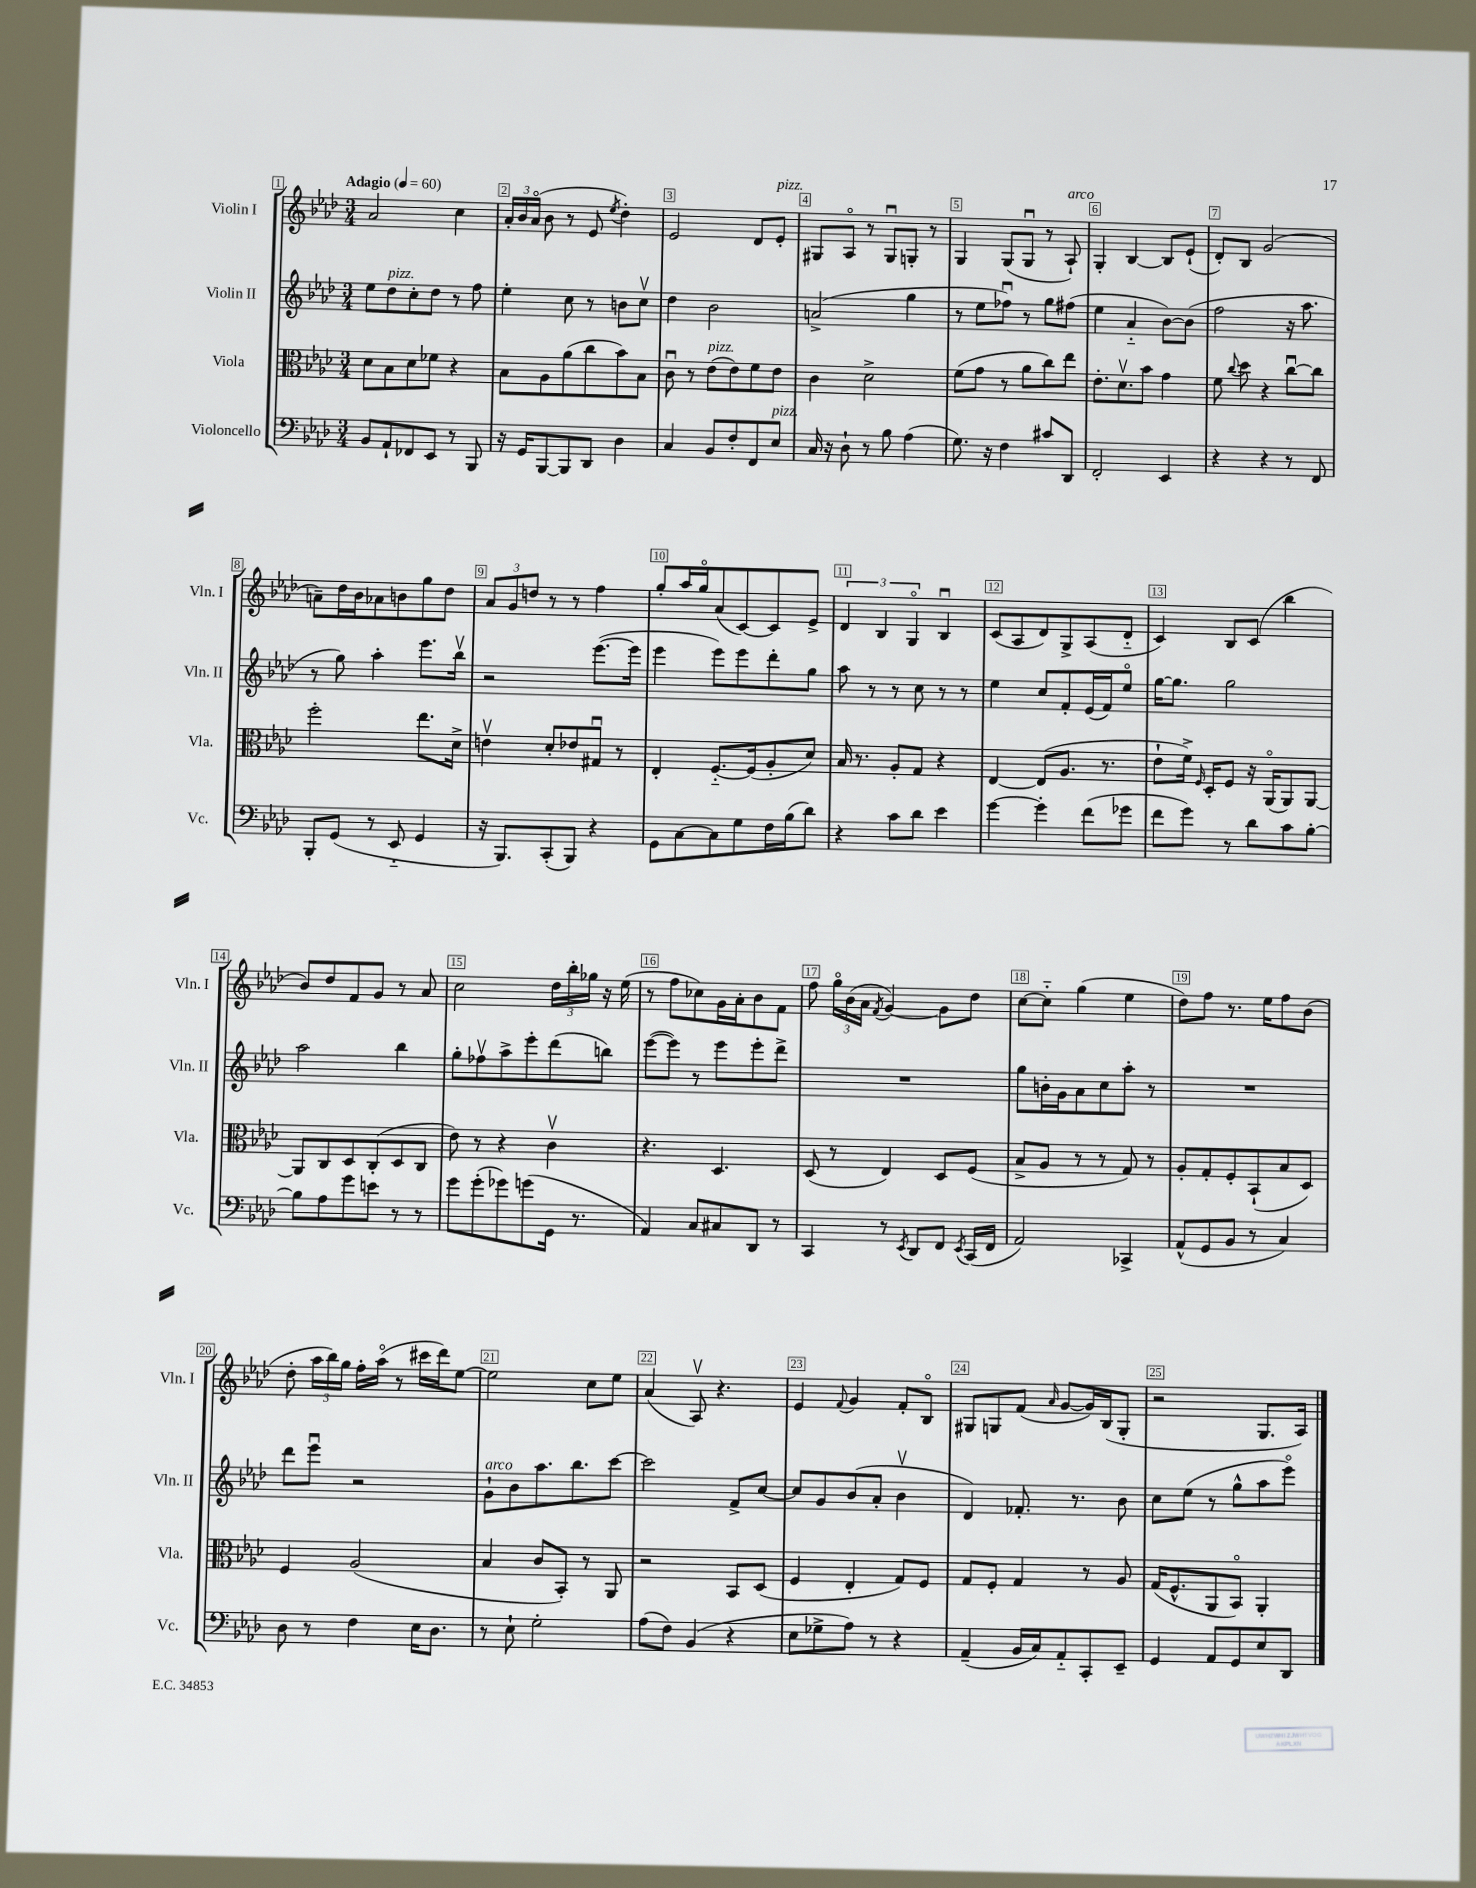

**kern	**kern	**kern	**kern
*part4	*part3	*part2	*part1
*staff4	*staff3	*staff2	*staff1
*I"Violoncello	*I"Viola	*I"Violin II	*I"Violin I
*I'Vc.	*I'Vla.	*I'Vln. II	*I'Vln. I
*clefF4	*clefC3	*clefG2	*clefG2
*k[b-e-a-d-]	*k[b-e-a-d-]	*k[b-e-a-d-]	*k[b-e-a-d-]
*M3/4	*M3/4	*M3/4	*M3/4
*MM60	*MM60	*MM60	*MM60
=1	=1	=1	=1
!	!	!	!LO:TX:a:B:t=Adagio
8BB-/L	8d-\L	8ee-\L	2a-/
!	!	!LO:TX:a:i:t=pizz.	!
8AA-`/	8B-\	8dd-\	.
8FF-X/	8d-\	8cc'\	.
8EE-/J	8f-X\J	8dd-\J	.
8r	4r	8r	4cc\
8BBB-/	.	8ff\	.
=2	=2	=2	=2
16r	8B-\L	4ee-'\	24a-'/LL
.	.	.	24b-/
16GG/KL	.	.	.
.	.	.	(24a-/JJ
[8BBB-/	8A-\	.	8b-\
8BBB-/]	(8a-\	8cc\	8r
8DD-/J	8cc\	8r	8e-/
.	.	.	8qee-/
4D-\	8b-\)	8bn\L	4dd-'\)
.	8B-\J	8ccv\J	.
=3	=3	=3	=3
4C/	8cu\	4dd-\	2e-/
.	8r	.	.
!	!LO:TX:a:i:t=pizz.	!	!
8BB-/L	(8e-\L	2b-\	.
8F'/	8e-\)	.	.
8FF/	8f\	.	8d-/L
!	!	!	!LO:TX:a:i:t=pizz.
!LO:TX:a:i:t=pizz.	!	!	!
8E-/J	8e-\J	.	8e-'/J
=4	=4	=4	=4
16C/	4c\	(2an^/	8G#X/L
16r	.	.	.
8D-`\	.	.	8A-/J
8r	2d-^\	.	8r
8B-\	.	.	8G#u/L
(4A-\	.	4gg\	8Gn'/J
.	.	.	8r
=5	=5	=5	=5
8.G\)	(8f\L	8r	4G/
.	8g\J	8ee-\L	.
16r	.	.	.
4F\	8r	8ff-Xu\J)	(8G/L
.	8a-\L	8r	8Gu/J
8c#X/L	8cc\)	8gg\L	8r
!	!	!	!LO:TX:a:i:t=arco
8DD-/J	8ee-\J	(8ff#X\J	8A-`/)
=6	=6	=6	=6
2FF'/	8.e-'\L	4ee-\	4G'/
.	8.d-v\	.	.
.	.	4a-/	[4B-/
.	8b-\J	.	.
4EE-/	4g\	[8b-\L)	8B-/L]
.	.	(8b-\J]	(8e-`/J
=7	=7	=7	=7
4r	8f\	2ff\	8d-'/L)
.	8qqcc/	.	.
.	8dd-\	.	8B-/J
4r	4r	.	(2g/
8r	[8ccu\L	16r	.
.	.	8.aa-\	.
8FF/	8cc\J]	.	.
!!LO:LB:g=z
=8	=8	=8	=8
8BBB-'/L	2ff'\	8r	8an~\L)
(8GG/J	.	8gg\)	16dd-\L
.	.	.	16b-\J
8r	.	4aa-'\	8a-X\
8EE-/	.	.	8bn\
4GG/	8.ee-\L	8.eee-\L	8gg\
.	.	.	8dd-\J
.	16d-^\Jk	16bb-v\Jk	.
=9	=9	=9	=9
16r	4env\	2r	12a-/L
8.BBB-/L)	.	.	.
.	.	.	12g/
.	.	.	12ddn/J
(8CC'/	8d-'/L	.	8r
8BBB-/J)	8e-X/	.	8r
4r	8G#Xu/J	([8.eee-\L	4ff\
.	8r	.	.
.	.	16eee-\Jk]	.
=10	=10	=10	=10
8GG\L	4E-'/	4eee-\	8gg'/L
[8C\	.	.	16aa-/L
.	.	.	16gg/J
8C\]	[8.F/L	8eee-\L)	(8a-/
8G\	.	8eee-\	[8c/)
.	(16F/k]	.	.
16F\L	8A-'/	8ddd-'\	8c/]
(16B-\J	.	.	.
8d-\J)	8d-/J)	8gg\J	8e-^/J
=11	=11	=11	=11
4r	16B-/	8aa-\	6d-/
.	8.r	.	.
.	.	8r	.
.	.	.	6B-/
8c\L	8A-'/L	8r	.
.	.	.	6G/
8d-\J	8G/J	8cc\	.
4e-\	4r	8r	4B-u/
.	.	8r	.
=12	=12	=12	=12
[4g\	[4E-/	4ee-\	(8c/L
.	.	.	8A-/
4g'\]	(8E-/L]	8cc/L	8d-/)
.	8.A-/J	8f'/	8G^/
(8f\L	.	(16e-/L	(8A-/
.	8.r	16f/J)	.
8g-X\J	.	8ee-/J	8d-/J
=13	=13	=13	=13
8f\L	8e-`\L	[16gg\KL	4c/)
.	.	8.gg\J]	.
8g\J)	16f^\Jk)	.	.
.	16qqF/	.	.
.	16D-'/KL	.	.
8r	8F/J	2gg\	8B-/L
8d-\L	16r	.	(8c/J
.	(16AA-/KL	.	.
8c\	8AA-/)	.	4bb-\
[8B-'\J	[8AA-/J	.	.
!!LO:LB:g=z
=14	=14	=14	=14
8B-\L]	8AA-/L]	2aa-\	8b-/L)
8A-\	8C/	.	8dd-/
8g\	8D-/	.	8f/
8en\J	(8C'/	.	8g/J
8r	8D-/	4bb-\	8r
8r	8C/J	.	8a-/
=15	=15	=15	=15
8g\L	8e-\)	8gg'\L	2cc\
(8g'\	8r	8ff-Xv\	.
8g-X\)	4r	8aa-^\	.
(8gn\	.	8eee-'\	.
16GG\Jk	4cv\	(8ddd-\	24dd-\LL
.	.	.	24bb-'\
8.r	.	.	.
.	.	.	24gg-X\JJ
.	.	8bbn\J)	16r
.	.	.	(16ee-\
=16	=16	=16	=16
4AA-/)	4.r	([8eee-\L	8r
.	.	8eee-\J])	8ff\L
8C/L	.	8r	8cc-X\)
8C#X/	4.D-/	8eee-\L	16g\L
.	.	.	16a-'\J
8DD-/J	.	8eee-'\	8b-\
8r	.	8ddd-^\J	8f\J
=17	=17	=17	=17
4CC/	(8D-/	2.r	8ff\
.	8r	.	24gg\LL
.	.	.	(24b-\
.	.	.	24a-\JJ
.	.	.	8qf/
8r	4E-/)	.	[4g/)
8qEE-/	.	.	.
8DD-/L	.	.	.
8FF/J	8D-/L	.	8g\L]
8qEE-/	.	.	.
(16CC/LL	(8F/J	.	8dd-\J
16FF/JJ	.	.	.
=18	=18	=18	=18
2AA-/)	8B-^/L	8gg\L	[8cc\L
.	8A-/J	16bn'\L	8cc\J]
.	.	16g\J	.
.	8r	8a-\	(4gg\
.	8r	8cc\	.
4CC-X^/	8G/)	8aa-'\J	4ee-\
.	8r	8r	.
=19	=19	=19	=19
(8AA-^^/L	8A-'/L	2.r	8dd-\L)
8GG/	8G'/	.	8ff\J
8BB-/J	8F'/	.	8.r
8r	(8BB-`/	.	.
.	.	.	16ee-\KL
4C/)	8B-/	.	8ff\
.	8D-/J)	.	(8b-\J
!!LO:LB:g=z
=20	=20	=20	=20
8D-\	4F/	8ddd-\L	8dd-'\
8r	.	8eee-u\J	24aa-\LL
.	.	.	24bb-\)
.	.	.	24gg\JJ
4F\	(2A-/	2r	16ff'\LL
.	.	.	(16aa-\JJ
.	.	.	8r
16E-\KL	.	.	16ccc#X\LL
8.D-\J	.	.	16ddd-\J)
.	.	.	[8ee-\J
=21	=21	=21	=21
!	!	!LO:TX:a:i:t=arco	!
8r	4B-/	8g`\L	2ee-\]
8E-`\	.	8b-\	.
2G'\	8c/L	8.aa-\	.
.	8BB-'/J)	.	.
.	.	8.bb-\	.
.	8r	.	8cc\L
.	8AA-/	[8ccc\J	8ee-\J
=22	=22	=22	=22
(8A-\L	2r	2ccc\]	(4a-/
8F\J)	.	.	.
(4BB-/	.	.	8A-v/)
.	.	.	4.r
4r	8BB-/L	8f^/L	.
.	(8D-/J	[8cc/J	.
=23	=23	=23	=23
8E-\L	4F/	8cc/L]	4e-/
8G-X^\	.	8g/	.
.	.	.	8qqf/
8A-\J)	4E-'/	(8b-/	4g/
8r	.	8a-'/J	.
4r	8G/L)	4b-v\	8f'/L
.	8F/J	.	8B-/J
=24	=24	=24	=24
(4AA-~/	8G/L	4d-/)	8G#X/L
.	8F'/J	.	8Gn/
16BB-/LL	4G/	8.f-X'/	(8f/J
16C/J)	.	.	.
.	.	.	16qqa-/
8AA-/	.	.	[8g/L
.	.	8.r	.
8CC'/	8r	.	16g/L])
.	.	.	(16B-/J
8EE-~/J	8A-/	8b-\	8G'/J
=25	=25	=25	=25
4GG/	(16G/KL	8cc\L	2r
.	8.F^^/	.	.
.	.	(8ee-\J	.
8AA-/L	8AA-/	8r	.
8GG/	8BB-/J)	8gg^^\L	.
8E-/	4AA-'/	8aa-\	8.G/L
8DD-/J	.	8eee-\J)	.
.	.	.	16A-/Jk)
==	==	==	==
*-	*-	*-	*-
